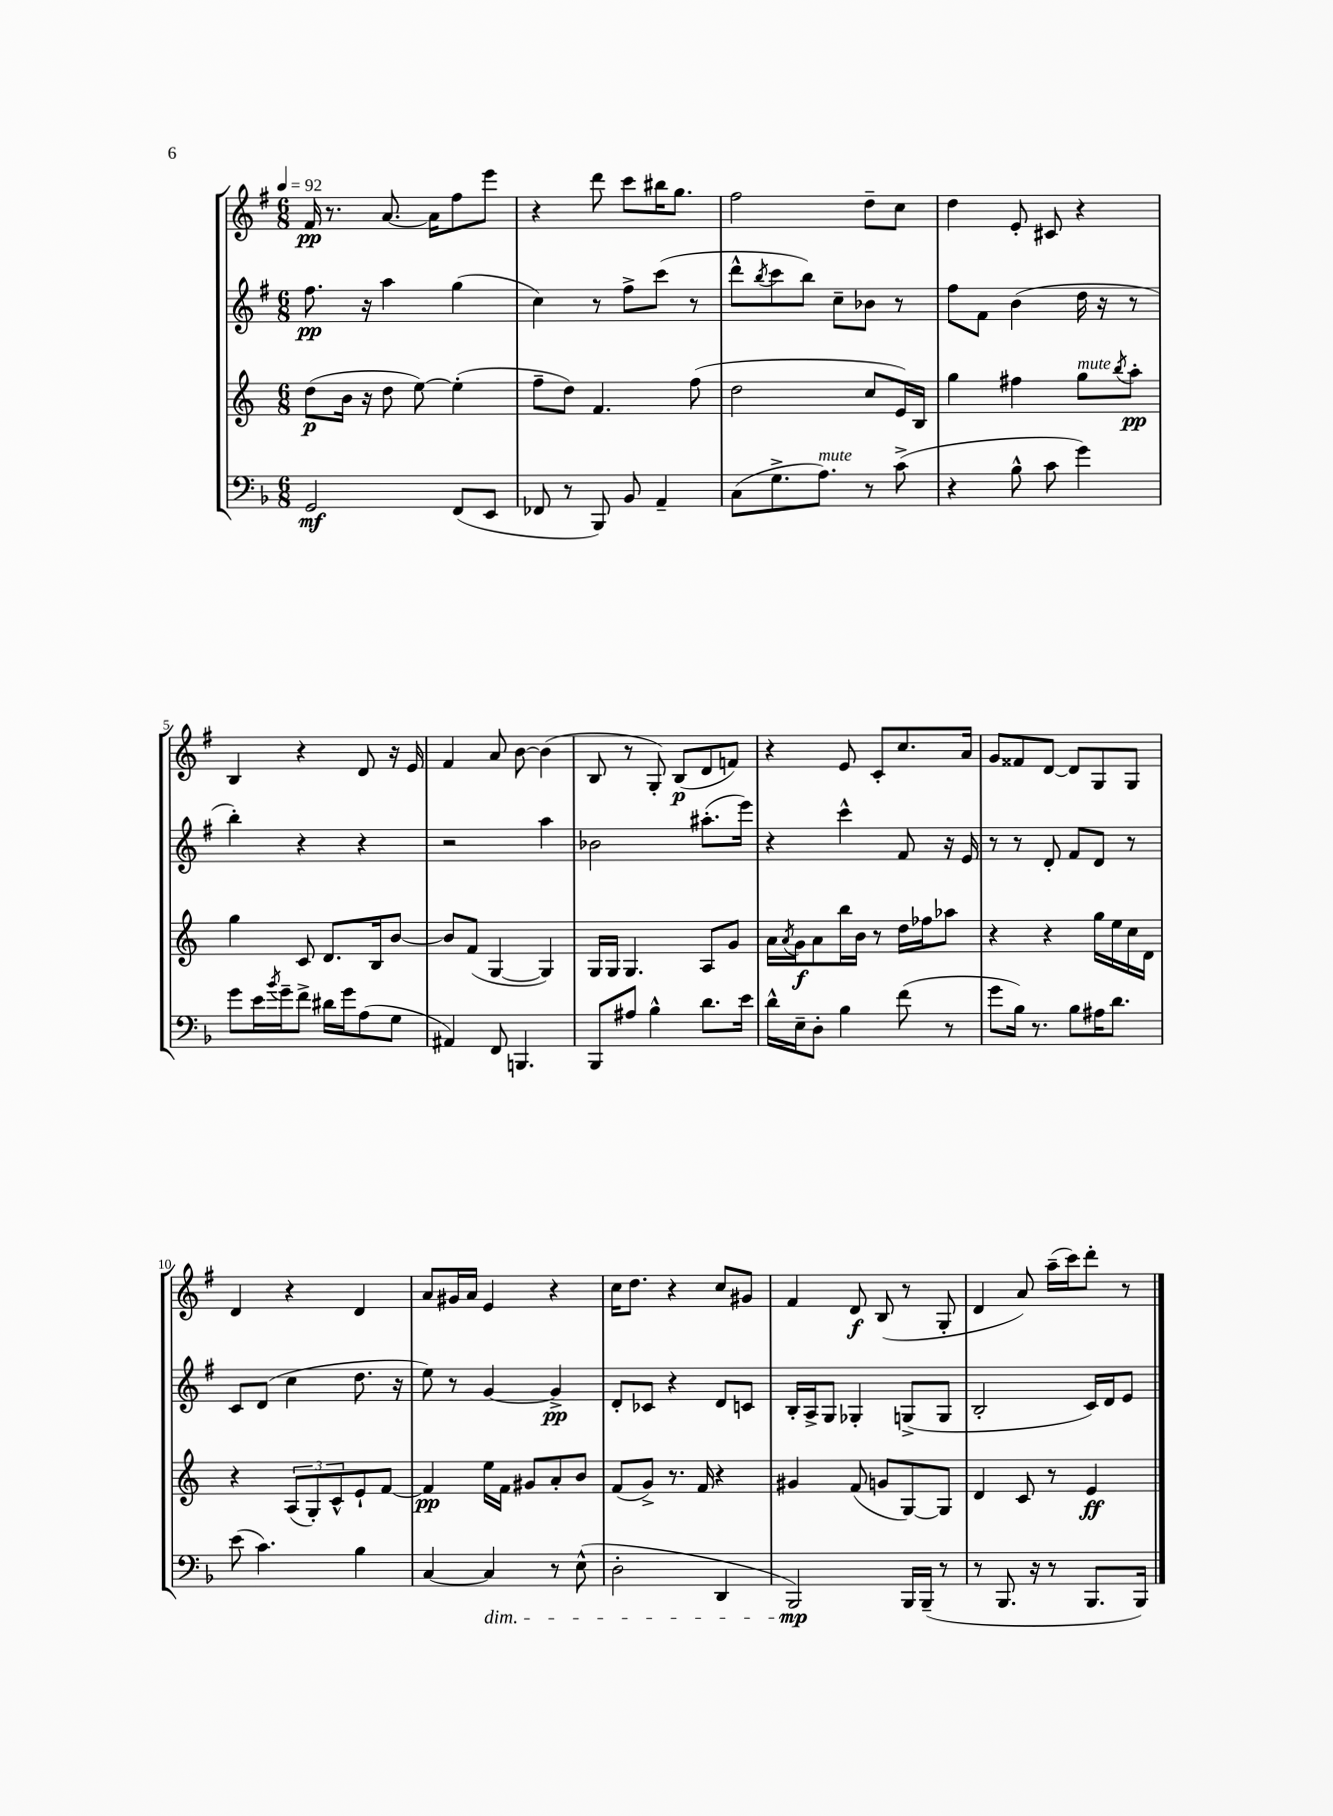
<<
\new StaffGroup <<
\new Staff = "s0" {
    \clef treble \key g \major \numericTimeSignature \time 6/8 \tempo 4 = 92
    fis'16\pp r8. a'8.~ a'16 fis''8 e'''8 |
    r4 d'''8 c'''8 bis''16 g''8. |
    fis''2 d''8-- c''8 |
    d''4 e'8-. cis'8 r4 |
    b4 r4 d'8 r16 e'16 |
    fis'4 a'8 b'8~ b'4( |
    b8 r8 g8-.) b8\p( d'8 f'8) |
    r4 e'8 c'8-. c''8. a'16 |
    g'8 fisis'8 d'8~ d'8 g8 g8 |
    d'4 r4 d'4 |
    a'8 gis'16 a'16 e'4 r4 |
    c''16 d''8. r4 c''8 gis'8 |
    fis'4 d'8\f b8( r8 g8-. |
    d'4 a'8) a''16--( c'''16) d'''8-. r8 \bar "|." |
}
\new Staff = "s1" {
    \clef treble \key g \major \numericTimeSignature \time 6/8
    fis''8.\pp r16 a''4 g''4( |
    c''4) r8 fis''8-> c'''8( r8 |
    d'''8-^ \acciaccatura { b''8 } c'''8 b''8) c''8-- bes'8 r8 |
    fis''8 fis'8 b'4( d''16 r16 r8 |
    b''4-.) r4 r4 |
    r2 a''4 |
    bes'2 ais''8.-.( e'''16) |
    r4 c'''4-^ fis'8 r16 e'16 |
    r8 r8 d'8-. fis'8 d'8 r8 |
    c'8 d'8( c''4 d''8. r16 |
    e''8) r8 g'4~ g'4->\pp |
    d'8-. ces'8 r4 d'8 c'8 |
    b16-. a16-> g8 ges4-. g8->( g8 |
    b2-. c'16) d'16 e'8 \bar "|." |
}
\new Staff = "s2" {
    \clef treble \key c \major \numericTimeSignature \time 6/8
    d''8\p( b'16 r16 d''8 e''8~) e''4-.( |
    f''8-- d''8) f'4. f''8( |
    d''2 c''8 e'16) b16 |
    g''4 fis''4 g''8^\markup { \italic "mute" } \acciaccatura { b''8 } a''8-.\pp |
    g''4 c'8 d'8. b16 b'8~ |
    b'8 f'8( g4~ g4) |
    g16 g16 g4. a8 g'8 |
    a'16 \acciaccatura { a'8 } g'16\f a'8 b''16 b'16 r8 d''16 fes''16 aes''8 |
    r4 r4 g''16 e''16 c''16 d'16 |
    r4 \tuplet 3/2 { a8( g8-.) c'8-^ } e'8-! f'8~ |
    f'4\pp e''16 f'16 gis'8 a'8-. b'8 |
    f'8( g'8->) r8. f'16 r4 |
    gis'4 f'8( g'8 g8~) g8 |
    d'4 c'8 r8 e'4\ff \bar "|." |
}
\new Staff = "s3" {
    \clef bass \key f \major \numericTimeSignature \time 6/8
    g,2\mf f,8( e,8 |
    fes,8 r8 bes,,8) bes,8 a,4-- |
    c8( g8.-> a8.^\markup { \italic "mute" }) r8 c'8->( |
    r4 bes8-^ c'8 g'4) |
    g'8 e'16 \acciaccatura { bes'8 } g'16-- f'8-> dis'16 g'16 a8( g8 |
    ais,4) f,8 b,,4. |
    bes,,8 ais8 bes4-^ d'8. e'16 |
    d'16-^ e16-- d8-. bes4 f'8( r8 |
    g'8 bes16) r8. bes8 ais16 d'8. |
    e'8( c'4.) bes4 |
    c4~ c4\dim r8 e8-^( |
    d2-. d,4 |
    bes,,2\mp\!) bes,,16 bes,,16--( r8 |
    r8 bes,,8. r16 r8 bes,,8. bes,,16) \bar "|." |
}
>>
>>
